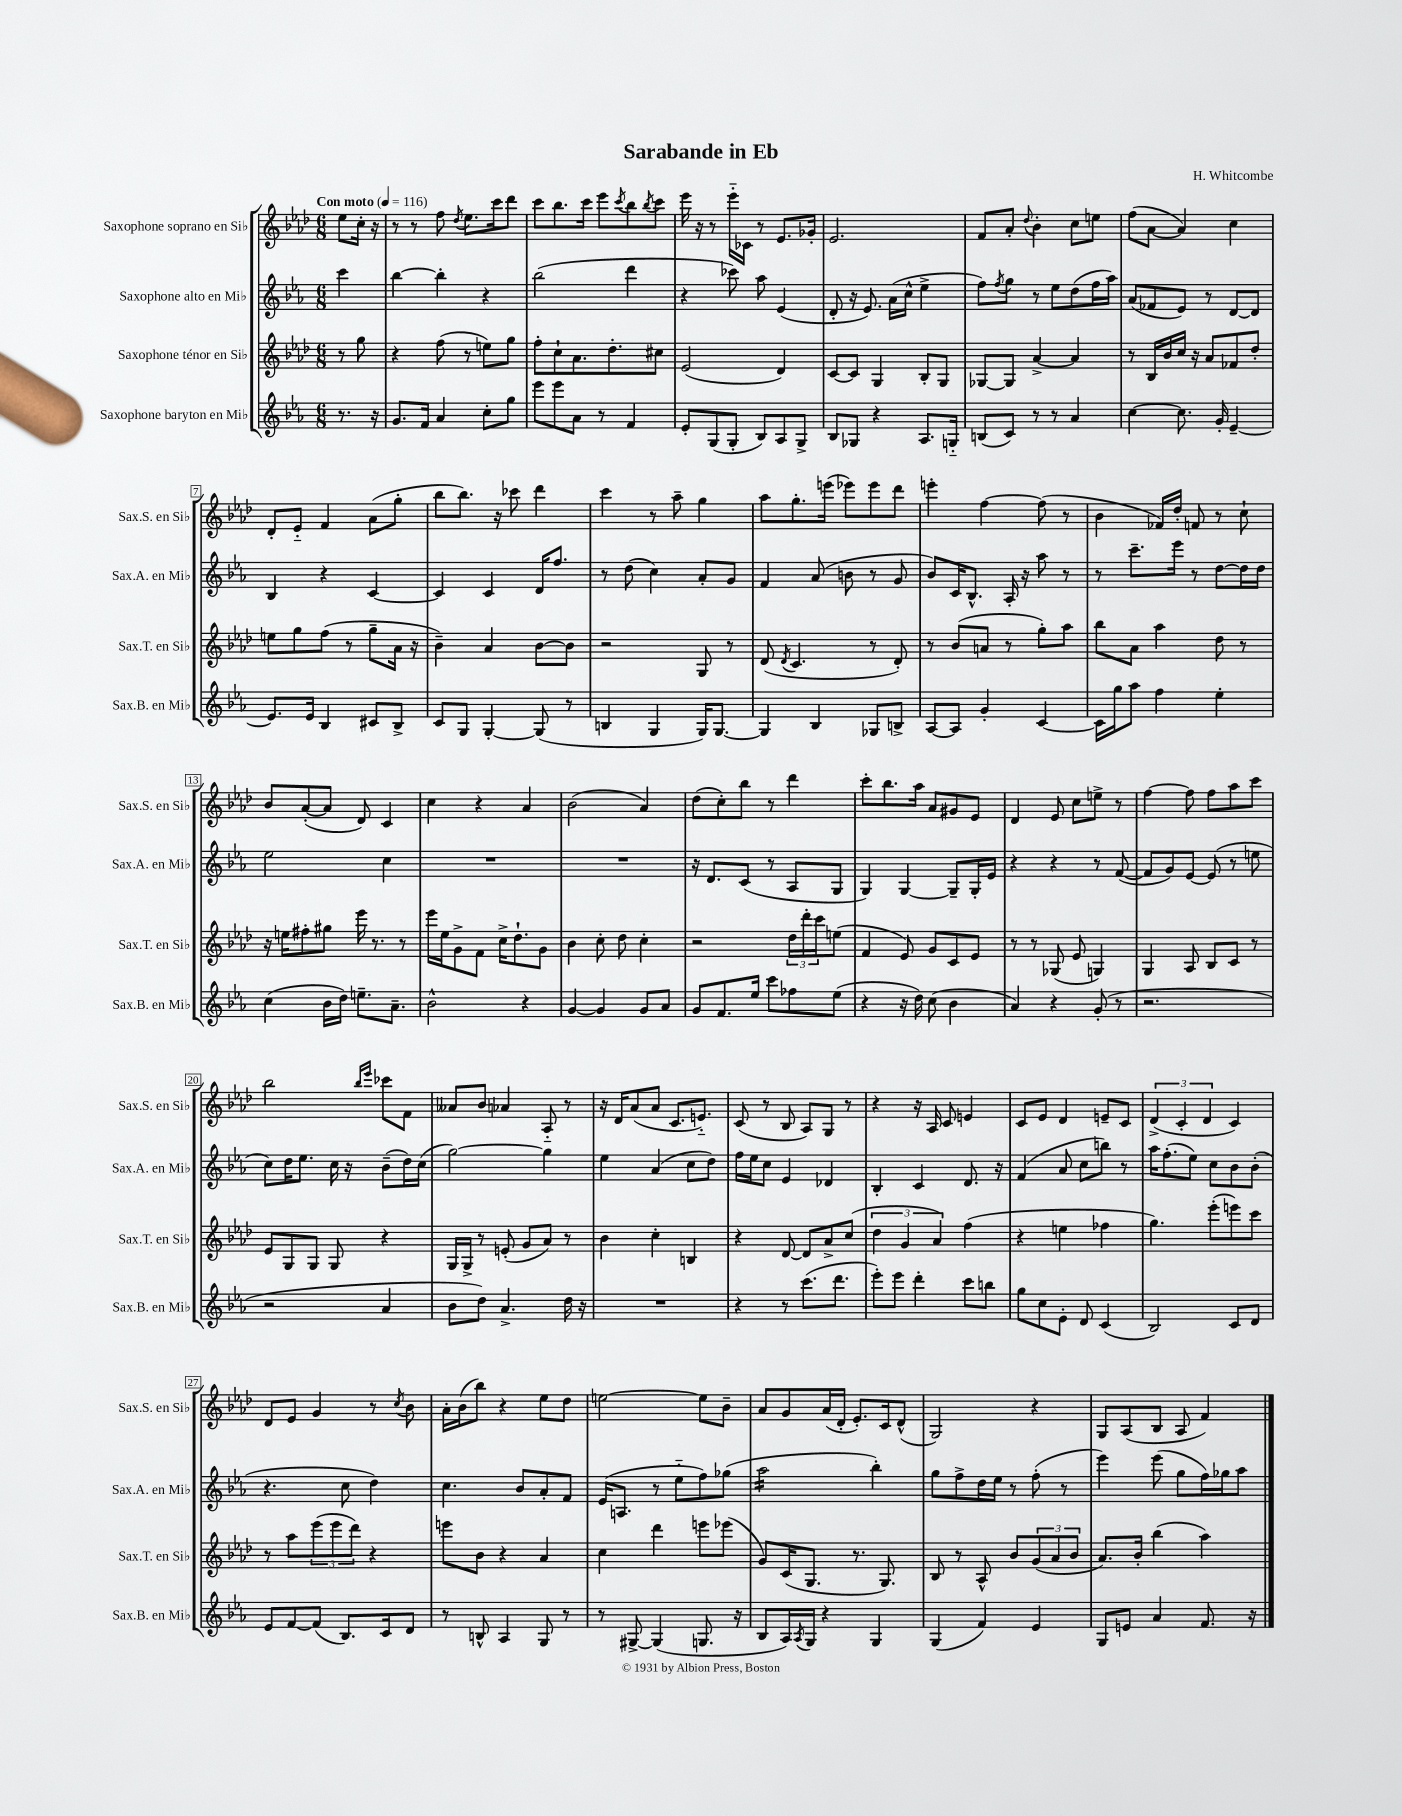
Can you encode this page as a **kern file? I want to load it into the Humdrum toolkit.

**kern	**kern	**kern	**kern
*part4	*part3	*part2	*part1
*staff4	*staff3	*staff2	*staff1
*I"Saxophone baryton en Mi♭	*I"Saxophone ténor en Si♭	*I"Saxophone alto en Mi♭	*I"Saxophone soprano en Si♭
*I'Sax.B. en Mi♭	*I'Sax.T. en Si♭	*I'Sax.A. en Mi♭	*I'Sax.S. en Si♭
*clefG2	*clefG2	*clefG2	*clefG2
*k[b-e-a-]	*k[b-e-a-d-]	*k[b-e-a-]	*k[b-e-a-d-]
*M6/8	*M6/8	*M6/8	*M6/8
*MM116	*MM116	*MM116	*MM116
=	=	=	=
!	!	!	!LO:TX:a:B:t=Con moto
8.r	8r	4ccc\	8ee-\L
.	8gg\	.	16cc'\Jk
16r	.	.	16r
=1	=1	=1	=1
8.g/L	4r	[4bb-\	8r
.	.	.	8r
16f/Jk	.	.	.
4a-/	(8ff\	4bb-'\]	8ff\
.	.	.	8qdd-/
.	8r	.	8.ee-\L
8cc'\L	8een\L)	4r	.
.	.	.	16ccc\k
8gg\J	8gg\J	.	8ddd-\J
=2	=2	=2	=2
8eee-\L	8ff'\L	(2bb-\	8ccc\L
8eee-\	8cc`\	.	8.bb-\
8a-\J	8.a-\	.	.
.	.	.	16ccc\Jk
8r	.	.	8eee-\L
.	8.dd-'\	.	.
.	.	.	8qccc/
4f/	.	4ddd\	8bb-\
.	.	.	8qbb-/
.	8cc#X\J	.	8ccc\J
=3	=3	=3	=3
8e-'/L	(2e-/	4r	16eee-\
.	.	.	16r
(8G/	.	.	8r
8G'/J	.	8ccc-X\)	16eee-\LL
.	.	.	16c-X\JJ
8B-/L)	.	8aa-\	8r
8A-/	4d-/)	(4e-/	8.e-/L
8G^/J	.	.	.
.	.	.	16g-X'/Jk
=4	=4	=4	=4
8B-/L	[8c/L	8d'/	2.e-/
8G-X/J	8c/J]	16r	.
.	.	8.e-/)	.
4r	4G/	.	.
.	.	(16a-\LL	.
.	.	16cc^^\JJ	.
8.A-/L	8B-'/L	4ee-^\	.
.	8G/J	.	.
16Gn/Jk	.	.	.
=5	=5	=5	=5
(8Bn/L	[8G-X/L	8ff\L)	8f/L
.	.	8qff/	.
8c/J)	8G-/J]	8gg\J	8a-'/J
.	.	.	8qqdd-/
8r	[4a-^/	8r	4b-'\
8r	.	8ee-\L	.
4a-/	4a-/]	(8dd\	8cc\L
.	.	16ff\L	8een\J
.	.	16aa-\JJ)	.
=6	=6	=6	=6
[4cc\	8r	(8a-/L	(8ff\L
.	16B-/LL	8f-X/	[8a-\J
.	16b-/	.	.
8.cc\]	16cc/JJ	8e-/J)	4a-/])
.	16r	.	.
.	8a-/L	8r	.
16g'/	.	.	.
[4e-~/	8f-X/	[8d/L	4cc\
.	8dd-'/J	8d/J]	.
!!LO:LB:g=z
=7	=7	=7	=7
8.e-/L]	8een\L	4B-/	8d-'/L
.	8gg\	.	8e-/J
16e-/Jk	.	.	.
4B-/	(8ff\J	4r	4f/
.	8r	.	.
8c#X/L	8gg~\L	[4c/	(8a-\L
8B-^/J	16a-\Jk	.	8gg'\J
.	16r	.	.
=8	=8	=8	=8
8c/L	4b-~\)	4c/]	8bb-\L
8G/J	.	.	8.bb-\J)
[4G'/	4a-/	4c/	.
.	.	.	16r
.	.	.	8ccc-X\
(8G/]	[8b-\L	16d/KL	4ddd-\
.	.	8.ff/J	.
8r	8b-\J]	.	.
=9	=9	=9	=9
4Bn/	2r	8r	4ccc\
.	.	(8dd\	.
4G/	.	4cc\)	8r
.	.	.	8aa-~\
16G/KL)	8G/	8a-'/L	4gg\
[8.G/J	.	.	.
.	8r	8g/J	.
=10	=10	=10	=10
4G/]	(8d-/	4f/	8aa-\L
.	8qd-/	.	.
.	4.c/	.	8.gg'\
4B-/	.	(8a-/	.
.	.	.	(16eeen\Jk
.	.	8bn\	8eee-X\L)
8G-X/L	8r	8r	8eee-\
8Bn^/J	8d-'/)	8g/	8ddd-\J
=11	=11	=11	=11
[8A-/L	8r	8b-/L)	4eeen'\
8A-/J]	(8b-/L	16c/K	.
.	.	8.B-^^/J	.
4g'/	8an/J	.	[4ff\
.	8r	16A-'/	.
.	.	16r	.
[4c/	8gg'\L)	8aa-\	(8ff\]
.	8aa-\J	8r	8r
=12	=12	=12	=12
16c\LL]	8bb-\L	8r	4b-\
16gg\J	.	.	.
8aa-\J	8a-\J	8.ccc~\L	.
4ff\	4aa-\	.	16f-X/LL)
.	.	16eee-\Jk	16dd-'/JJ
.	.	8r	8fn/
4ee-'\	8dd-\	[8dd\L	8r
.	8r	16dd\L]	8cc`\
.	.	16dd\JJ	.
!!LO:LB:g=z
=13	=13	=13	=13
(4cc\	16r	2ee-\	8b-/L
.	16een\KL	.	.
.	8ff#X'\	.	([8a-'/
16b-\LL	8gg#X\J	.	8a-/J]
16dd\JJ)	.	.	.
8.een~\L	16eee-\	.	8d-/)
.	8.r	.	.
.	.	4cc\	4c/
8.a-~\J	.	.	.
.	8r	.	.
=14	=14	=14	=14
2b-^^\	16eee-\LL	2.r	4cc\
.	16ee-\J	.	.
.	8g^\	.	.
.	8f\J	.	4r
.	16cc^\KL	.	.
.	8.dd-`\	.	.
4r	.	.	4a-/
.	8g\J	.	.
=15	=15	=15	=15
[4g/	4b-\	2.r	(2b-\
4g/]	8cc'\	.	.
.	8dd-\	.	.
8g/L	4cc'\	.	4a-/)
8a-/J	.	.	.
=16	=16	=16	=16
8g/L	2r	16r	(8dd-\L
.	.	8.d/L	.
8.f/	.	.	8cc'\)
.	.	(8c/J	8bb-\J
16ee-/Jk	.	.	.
8ccc\L	.	8r	8r
8ff-X\	24dd-\LL	8A-/L	4ddd-\
.	24ddd-'\	.	.
.	24ccc\J	.	.
(8ee-\J	(8een\J	8G/J	.
=17	=17	=17	=17
4r	4f/	4G/)	8ccc'\L
.	.	.	8.bb-\
16r	8e-/)	[4G/	.
16dd\)	.	.	16aa-\Jk
(8cc\	8g/L	.	8a-/L
4b-\	8c/	8G~/L]	8g#X/
.	8e-/J	16G'/L	8e-/J
.	.	16e-/JJ	.
=18	=18	=18	=18
4a-/)	8r	4r	4d-/
.	8r	.	.
4r	(8G-X/	4r	8e-/
.	8e-/	.	8cc\L
(8g'/	4Gn/)	8r	8een^\J
8r	.	([8f/	8r
=19	=19	=19	=19
2.r	4G/	8f/L]	[4ff\
.	.	8g/)	.
.	8A-/	[8e-/J	8ff\]
.	8B-/L	(8e-/]	8ff\L
.	8c/J	8r	8aa-\
.	8r	8een\	8ccc\J
!!LO:LB:g=z
=20	=20	=20	=20
2r	8e-/L	8cc\L)	2bb-\
.	8G/	16dd\K	.
.	.	8.ee-\J	.
.	8G/J	.	.
.	8G/	16cc\	.
.	.	16r	.
.	.	.	16qqbb-/LL
.	.	.	16qqeee-/JJ
4a-/	4r	(8b-~\L	8ccc-X\L
.	.	16dd\L)	8f\J
.	.	(16cc\JJ	.
=21	=21	=21	=21
8b-\L	16G/LL	[2gg\)	8a--X/L
.	16G^/JJ	.	.
8dd\J)	8r	.	8b-/J
4.a-^/	(8en'/	.	4a-X/
.	8g/L	.	.
.	8a-/J)	4gg\]	8A-/
16dd\	8r	.	8r
16r	.	.	.
=22	=22	=22	=22
2.r	4b-\	4ee-\	16r
.	.	.	16d-/KL
.	.	.	(8a-/
.	4cc'\	(4a-/	8a-/J
.	.	.	8.c/L
.	4Bn/	8cc\L	.
.	.	.	8.en/J)
.	.	8dd\J)	.
=23	=23	=23	=23
4r	4r	16ff\LL	(8c/
.	.	16ee-\J	.
.	.	8cc\J	8r
8r	[8d-/	4e-/	8B-/
(8.ccc\L	8d-/L]	.	8A-/L)
.	8a-^/	4d-X/	8G/J
8.ddd\J	.	.	.
.	(8cc/J	.	8r
=24	=24	=24	=24
8eee-'\L)	6dd-\	4B-'/	4r
8eee-\J	.	.	.
.	6g/	.	.
4ddd'\	.	4c/	16r
.	.	.	16A-/
.	6a-/)	.	.
.	.	.	8c/
8ccc\L	(4ff\	8.d/	4en/
8bbn\J	.	.	.
.	.	16r	.
=25	=25	=25	=25
8gg\L	4r	(4f/	8c/L
8cc\	.	.	8e-/J
8e-'\J	4een\	8a-/	4d-/
8d/	.	8cc\L	.
(4c/	4ff-X\	8bbn\J)	8en~/L
.	.	8r	8c/J
=26	=26	=26	=26
2B-/)	4.gg\)	16aa-\KL	(6d-^/
.	.	(8.ff'\	.
.	.	.	6c'/
.	.	8ee-\J)	.
.	.	.	6d-/
.	(8eee-'\L	8cc\L	.
8c/L	8eeen\)	8b-\	4c/)
8d/J	8ccc\J	(8b-'\J	.
!!LO:LB:g=z
=27	=27	=27	=27
8e-/L	8r	4.r	8d-/L
[8f/	8aa-\L	.	8e-/J
(8f/J]	(12eee-\	.	4g/
.	12eee-\	.	.
8.B-/L)	.	8cc\	.
.	12ddd-\J)	.	.
.	4r	4dd\)	8r
16c/k	.	.	.
.	.	.	8qcc/
8d/J	.	.	8b-\
=28	=28	=28	=28
8r	8eeen\L	4.cc\	16a-'\LL
.	.	.	(16b-\J
8Bn^^/	8b-\J	.	8bb-\J)
4A-/	4r	.	4r
.	.	8b-/L	.
8G/	4a-/	8a-'/	8ee-\L
8r	.	8f/J	8dd-\J
=29	=29	=29	=29
8r	4cc\	(16e-/KL	[2een\
.	.	8.An/J	.
[8G#X^/	.	.	.
(4G#/]	4ddd-\	8r	.
.	.	8ee-\L	.
8.Gn/	8eeen\L	8ff\)	8ee\L]
.	(8eee-X\J	(8gg-X\J	8b-~\J
16r	.	.	.
=30	=30	=30	=30
*	*	*tremolo	*
8B-/L	8g/L)	16aa-\LL	8a-/L
.	.	16aa-\	.
16A-/L)	(16c/K	16aa-\	8g/
8qA-/	.	.	.
16G/JJ	8.G/J	16aa-\	.
4r	.	16aa-\	(16a-/L
.	.	16aa-\	16d-'/JJ
.	8.r	16aa-\	8.e-'/L)
.	.	16aa-\JJ	.
*	*	*Xtremolo	*
4G/	.	4bb-'\)	.
.	8.G/)	.	16c/k
.	.	.	(8d-^^/J
=31	=31	=31	=31
(4G/	8B-/	8gg\L	2G/)
.	8r	8ff^\	.
4f/)	8A-^^/	16dd\L	.
.	.	16ee-\JJ	.
.	8b-/L	8r	.
4e-/	(12g/	(8ff'\	4r
.	12a-/	.	.
.	.	8r	.
.	12b-/J	.	.
=32	=32	=32	=32
8G/L	8.a-/L)	4eee-\)	8G/L
8en/J	.	.	(8A-/
.	16b-'/Jk	.	.
4a-/	(4bb-\	(8eee-\	8B-/J
.	.	8gg\L	8A-/
8.f/	4aa-\)	16ff\L)	4f/)
.	.	16gg-X\J	.
.	.	8aa-\J	.
16r	.	.	.
==	==	==	==
*-	*-	*-	*-
